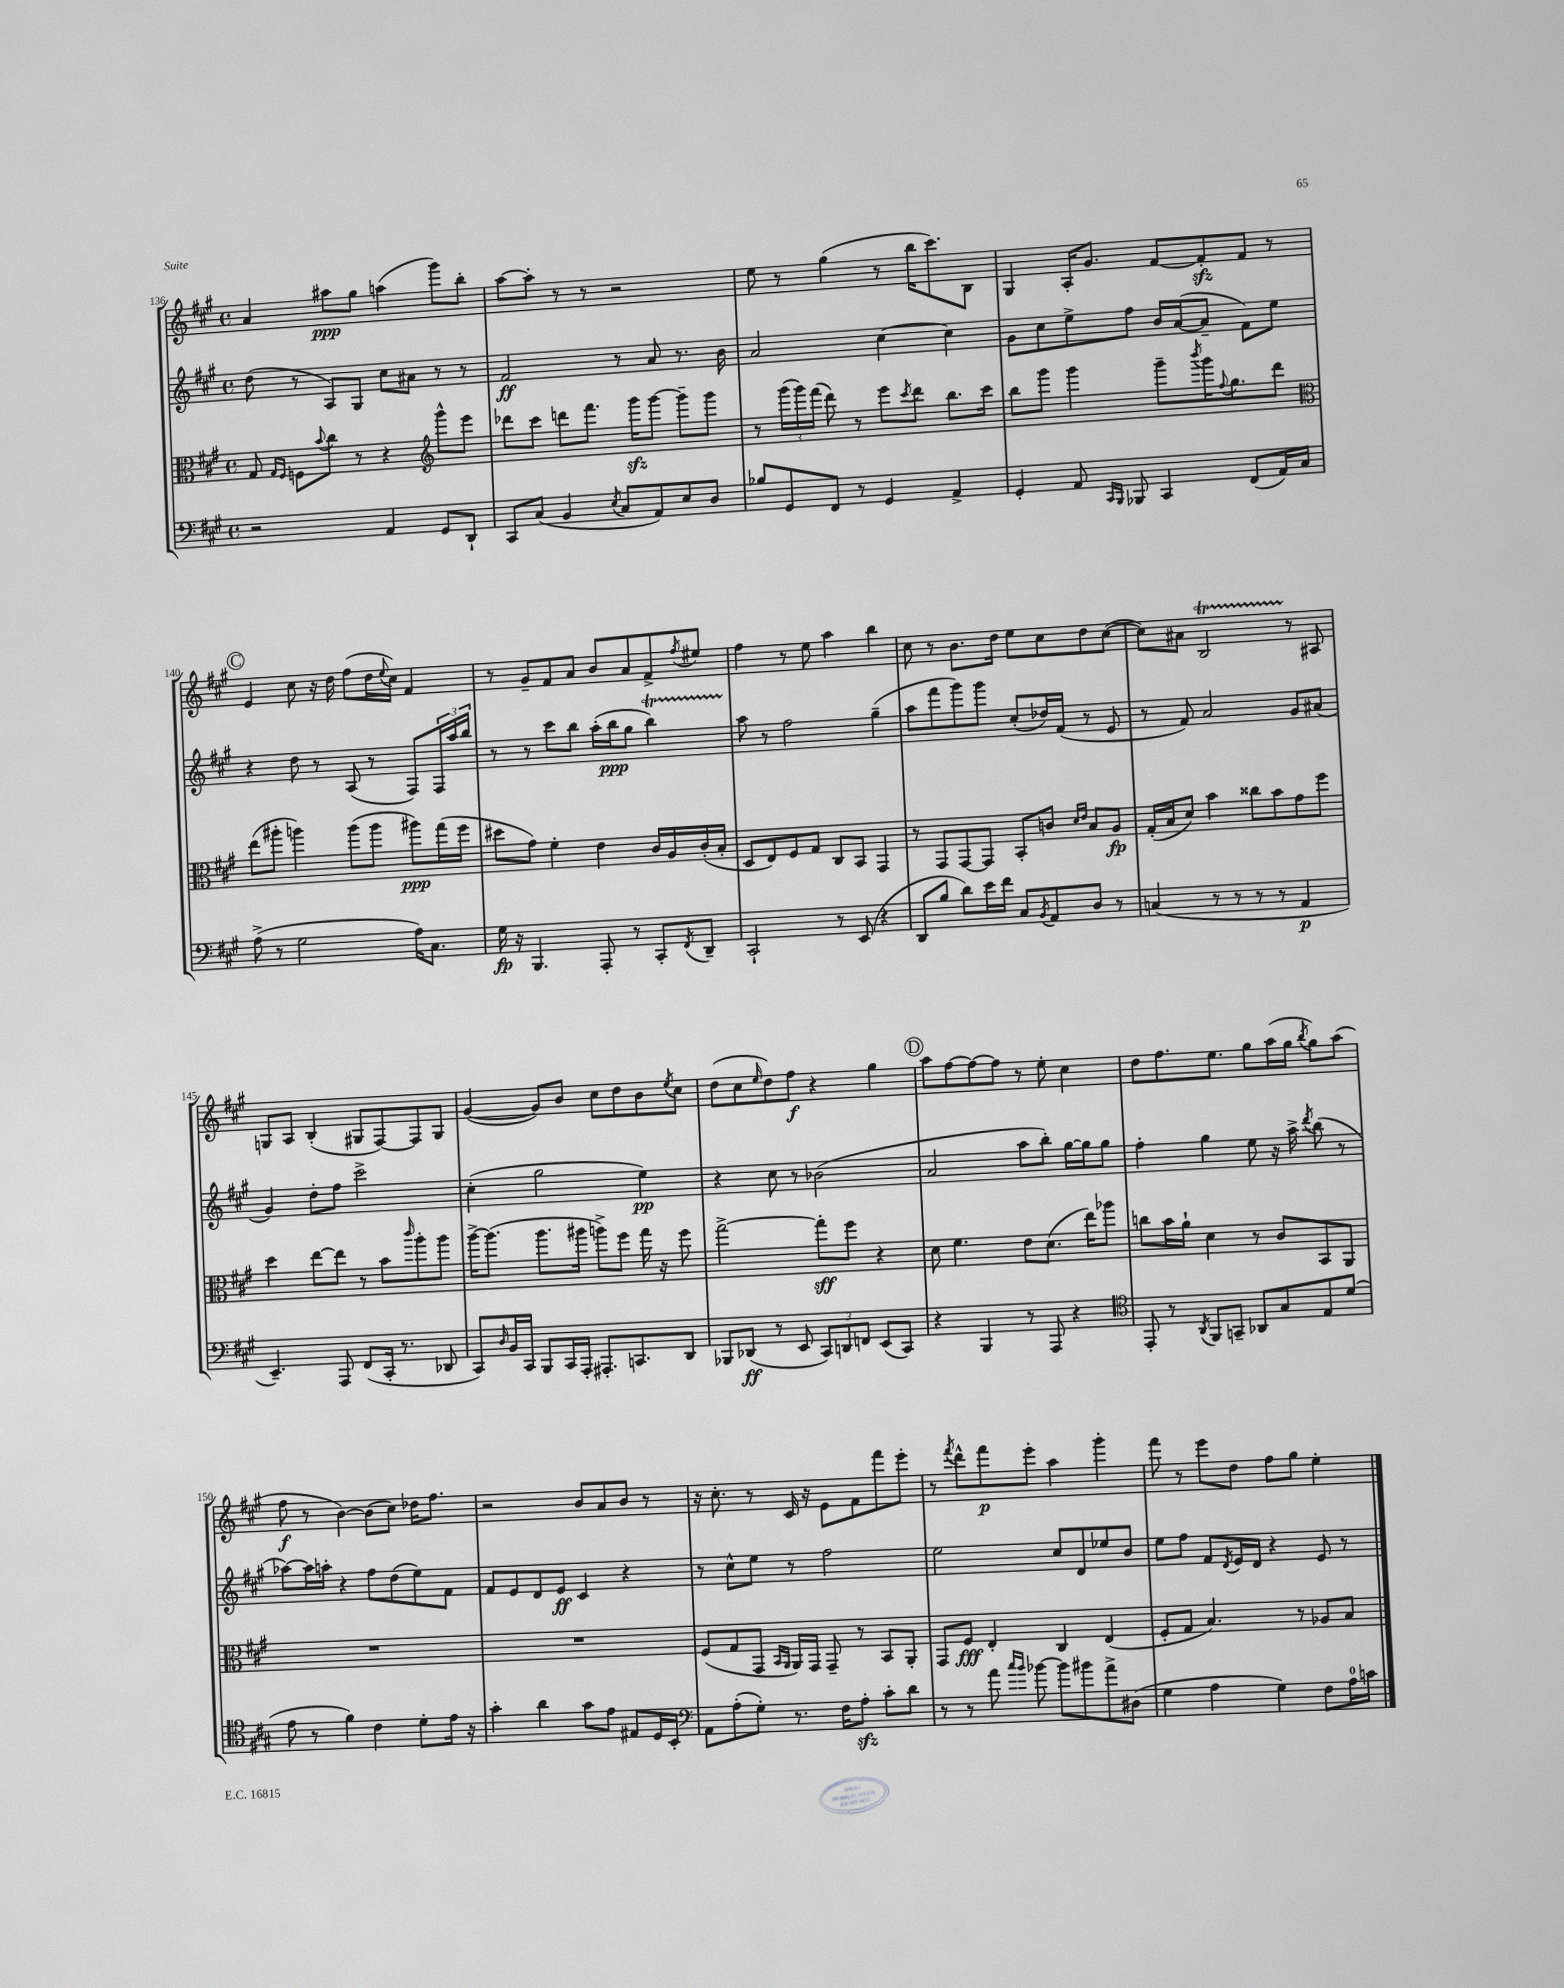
<<
\new StaffGroup <<
\new Staff = "s0" {
    \clef treble \key a \major \defaultTimeSignature \time 4/4
    a'4 ais''8\ppp gis''8 a''4( gis'''8) b''8-. |
    a''8~ a''8-. r8 r8 r2 |
    e''8 r8 gis''4( r8 b''16 cis'''8.) b8 |
    gis4 a16-. gis'8. fis'8~ fis'8-.\sfz fis'8 r8 |
    \mark \markup { \circle "C" } e'4 cis''8 r16 d''16 fis''8( d''16 \appoggiatura { e''8 } cis''16) fis'4 |
    r8 gis'8-- fis'8 a'8 b'8 a'8 fis'8-> \acciaccatura { fis''8 } eis''8 |
    fis''4 r8 e''8 a''4 b''4 |
    cis''8 r8 b'8. d''16 e''8 cis''8 d''8 cis''8~( |
    cis''8) ais'8 b2\startTrillSpan r8\stopTrillSpan ais8 |
    g8 a8 b4-.( gis8 fis8~) fis8 gis8 |
    gis'4~( gis'8) b'8 cis''8 d''8 b'8 \acciaccatura { e''8 } cis''8 |
    d''8( cis''8 \grace { e''16 } d''8) fis''8\f r4 gis''4 |
    \mark \markup { \circle "D" } a''8 fis''8~ fis''8~ fis''8 r8 e''8-. cis''4 |
    d''8 fis''8. e''8. gis''8 a''16( gis''16 \acciaccatura { b''8 } gis''8) a''8( |
    fis''8\f r8 b'4~) b'8( cis''8) des''16 fis''8. |
    r2 b'8 a'8 b'8 r8 |
    r16 cis''8.-. r8 cis'16 r16 e'8 fis'8 fis'''8 e'''8-. |
    r8 \acciaccatura { fis'''8 } d'''8-^ fis'''8\p e'''8-. a''4 gis'''4-. |
    fis'''8 r8 e'''8 d''8 fis''8 gis''8 e''4-. \bar "|." |
}
\new Staff = "s1" {
    \clef treble \key a \major \defaultTimeSignature \time 4/4
    d''8( r8 a8) gis8 cis''8 ais'8 r8 r8 |
    fis'2\ff r8 a'8 r8. b'16 |
    a'2 cis''4~ cis''4 |
    gis'8 cis''8 e''8-> fis''8 b'16 a'16~( a'8-- fis'8) e''8 |
    \mark \markup { \circle "C" } r4 d''8 r8 a8( r8 fis8) \tuplet 3/2 { fis16 a''16 b''16 } |
    r8 r8 cis'''8 b''8 a''16-.( b''16\ppp gis''8 b''4\startTrillSpan) |
    a''8\stopTrillSpan r8 fis''2 gis''4--( |
    a''8 fis'''8 gis'''8) gis'''8 cis''8-.( des''16) fis'16( r8 e'8 |
    r8 fis'8) a'2 gis'8 ais'8( |
    gis'4) d''8-. fis''8 cis'''2-> |
    cis''4-.( gis''2 e''4\pp) |
    r4 cis''8 r8 bes'2( |
    \mark \markup { \circle "D" } a'2 a''8 b''8-.) gis''16~ gis''16 gis''8 |
    fis''4-. gis''4 e''8 r16 a''16-> \acciaccatura { d'''8 } b''8( r8 |
    aes''8~) aes''16 a''16-. r4 fis''8 d''8( e''8) fis'8 |
    fis'8 e'8 d'8 e'8\ff cis'4 r4 |
    r8 cis''8-^ e''8 r8 fis''2 |
    e''2 cis''8 d'8 ees''8 b'8 |
    e''8 fis''8 fis'8 \acciaccatura { d'8 } e'16 d'16 r4 e'8 r8 \bar "|." |
}
\new Staff = "s2" {
    \clef alto \key a \major \defaultTimeSignature \time 4/4
    gis8 \grace { gis16 fis16 } f8 \appoggiatura { b'8 } cis''8 r8 r4 \clef treble gis'''8-^ e'''8 |
    des'''8 cis'''8 d'''8 fis'''8. gis'''16\sfz gis'''8~ gis'''8-- gis'''8 |
    r8 \tuplet 3/2 { gis'''16( gis'''16) fis'''16( } d'''8) r8 e'''8 \acciaccatura { cis'''8 } d'''8 b''8. cis'''16 |
    b''8 gis'''8 gis'''4 gis'''8-- \acciaccatura { b'''8 } gis'''16 \appoggiatura { fis''8 } gis''8. d'''8 |
    \mark \markup { \circle "C" } \clef alto e''8( ais''8-. a''4) a''8( a''8 ais''8\ppp) gis''16( fis''16 |
    dis''8 gis'8) fis'4-. e'4 cis'16 a16 cis'16-.( b16-. |
    d8 e8) fis8 gis8 cis8 b,8 gis,4 |
    r8 gis,8 gis,8~ gis,8 b,8-. c'8 \grace { d'16 e'16 } b8 a8\fp |
    gis16-.( b16 d'8) b'4 cisis''8 b'8 gis'8 fis''8 |
    d''4 e''8~ e''8 r8 b'8 \grace { cis'''16 } a''8-. a''8 |
    a''16~-> a''8.( a''8. ais''16 a''8->) fis''8 gis''16 r16 fis''8 |
    gis''2~-> gis''8-.\sff fis''8 r4 |
    \mark \markup { \circle "D" } d'8 fis'4. e'8 d'8.( e''16) aes''8 |
    c''8 b'16 a'16-! d'4 r8 cis'8 b,8 a,8 |
    R1 |
    R1 |
    fis8( gis8 gis,8 \grace { b,16 a,16 } a,16) gis,16 gis,8-- r8 b,8 a,8-. |
    gis,8 fis8\fff e4-. cis4 e4( |
    fis8-. gis8 b4.) r8 aes8 b8 \bar "|." |
}
\new Staff = "s3" {
    \clef bass \key a \major \defaultTimeSignature \time 4/4
    r2 a,4 gis,8 d,8-! |
    cis,8 cis8( b,4 \acciaccatura { e8 } cis8 a,8) e8 d8 |
    bes8 gis,8 fis,8 r8 gis,4 a,4-> |
    gis,4-. a,8 \grace { cis,16 b,,16 } bes,,8 cis,4 fis,8( a,16) cis16 |
    \mark \markup { \circle "C" } a8->( r8 gis2 a16) cis8. |
    gis16\fp r16 b,,4. a,,8-. r8 cis,8-. \acciaccatura { fis,8 } d,8-- |
    cis,2-! r8 e,8( r4 |
    d,8 b8 d'8) e'16 fis'16 cis8 \acciaccatura { b,8 } a,8 d8 r8 |
    c4( r8 r8 r8 r8 a,4\p |
    e,4.--) a,,8 fis,8( cis,16-. r8. des,8 |
    cis,8) \grace { d16 } b,16 cis,16 b,,8 cis,16 a,,16-. ais,,8.-. c,8. d,8 |
    bes,,8 des,8\ff( r8 e,8 \tuplet 3/2 { cis,8) d,8 f,8 } e,8( cis,8) |
    \mark \markup { \circle "D" } r4 b,,4 r8 a,,8 r4 |
    \clef tenor e,8-. r8 \acciaccatura { a,8 } fis,8 g,8-- aes,8 gis8 e8 d'8( |
    e'8 r8 fis'4) cis'4 d'8-. e'16 r16 |
    gis'4-. a'4 gis'8 e'8 eis8 d16 b,16-. |
    \clef bass a,8 a8-.( gis8-.) r8. fis16 a8-.\sfz cis'8-. d'8 |
    r8 r8 a'8 \grace { cis''16 b'16 } bes'8~ bes'8 bis'8 a'8-> dis8( |
    gis4 a4 gis4) fis8 a16-0 c'16 \bar "|." |
}
>>
>>
\layout { \context { \Score currentBarNumber = #136 } }
